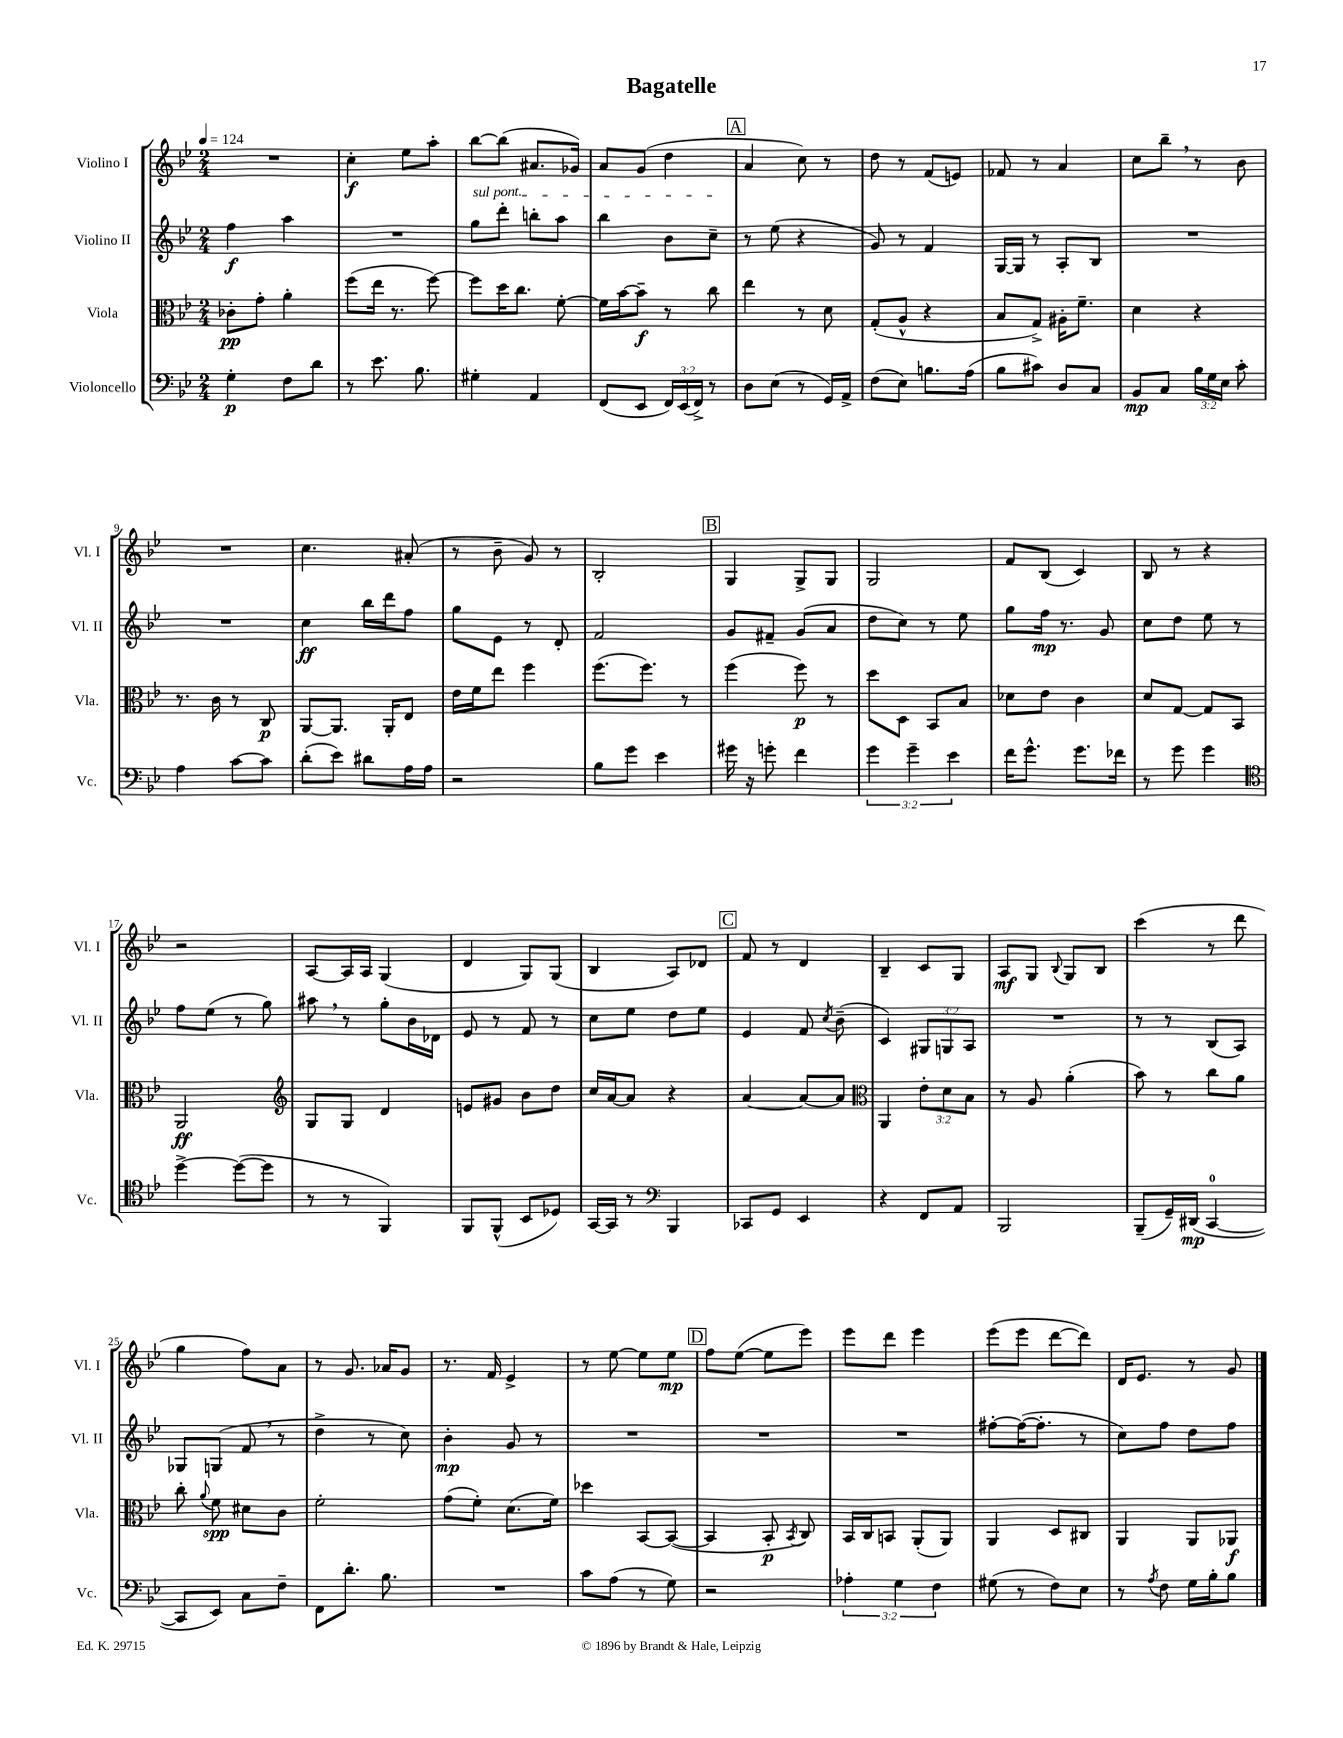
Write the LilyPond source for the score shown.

\header { title = "Bagatelle" }
<<
\new StaffGroup <<
\new Staff = "s0" \with { instrumentName = "Violino I" shortInstrumentName = "Vl. I" } {
    \clef treble \key bes \major \numericTimeSignature \time 2/4 \tempo 4 = 124
    \autoBeamOff R2 |
    c''4-.\f ees''8[ a''8]-. |
    bes''8[~ bes''8]( ais'8.[ ges'16]) |
    a'8[ g'8]( d''4 |
    \mark \markup { \box "A" } a'4 c''8) r8 |
    d''8 r8 f'8[( e'8]) |
    fes'8 r8 a'4 |
    c''8[ bes''8]-- \breathe r8 bes'8 |
    R2 |
    c''4. ais'8-.( |
    r8 bes'8-- g'8) r8 |
    bes2-. |
    \mark \markup { \box "B" } g4 g8[-> g8] |
    g2 |
    f'8[ bes8]( c'4) |
    bes8 r8 r4 |
    r2 |
    a8[~ a16 a16] g4( |
    d'4 g8[) g8]( |
    bes4 a8[) des'8] |
    \mark \markup { \box "C" } f'8 r8 d'4 |
    bes4-- c'8[ g8] |
    a8[\mf g8] \appoggiatura { bes8 } g8[ bes8] |
    c'''4( r8 d'''8 |
    g''4 f''8[) a'8] |
    r8 g'8. aes'16[ g'8] |
    r8. f'16 ees'4-> |
    r8 ees''8~ ees''8[ ees''8]\mp |
    \mark \markup { \box "D" } f''8[ ees''8]~( ees''8[ ees'''8]) |
    ees'''8[ d'''8] ees'''4 |
    ees'''8[( ees'''8] d'''8[~ d'''8]) |
    d'16[ ees'8.] r8 g'8 \bar "|." |
}
\new Staff = "s1" \with { instrumentName = "Violino II" shortInstrumentName = "Vl. II" } {
    \clef treble \key bes \major \numericTimeSignature \time 2/4 \override Staff.TupletNumber.text = #tuplet-number::calc-fraction-text
    \autoBeamOff f''4\f a''4 |
    R2 |
    \once \override TextSpanner.bound-details.left.text = \markup { \italic "sul pont." } g''8[\startTextSpan d'''8]-. b''8[-. a''8] |
    bes''4 bes'8[ c''8]--\stopTextSpan |
    \mark \markup { \box "A" } r8 ees''8( r4 |
    g'8) r8 f'4 |
    g16[~ g16] r8 a8[-. bes8] |
    R2 |
    R2 |
    c''4\ff bes''16[ d'''16 f''8] |
    g''8[ ees'8] r8 d'8-. |
    f'2 |
    \mark \markup { \box "B" } g'8[ fis'8]-- g'8[( a'8] |
    d''8[ c''8]) r8 ees''8 |
    g''8[ f''16]\mp r8. g'8 |
    c''8[ d''8] ees''8 r8 |
    f''8[ ees''8]( r8 g''8) |
    ais''8 \breathe r8 g''8[-. bes'16 des'16] |
    ees'8 r8 f'8 r8 |
    c''8[ ees''8] d''8[ ees''8] |
    \mark \markup { \box "C" } ees'4 f'8 \acciaccatura { c''8 } bes'8--( |
    c'4) \tuplet 3/2 { gis8[ g8 a8] } |
    R2 |
    r8 r8 bes8[( a8]) |
    ges8[ g8]( f'8 \breathe r8 |
    d''4-> r8 c''8) |
    bes'4-.\mp g'8 r8 |
    R2 |
    \mark \markup { \box "D" } R2 |
    R2 |
    fis''8[~-. fis''16~( fis''8.]-. r8 |
    c''8[) f''8] d''8[ f''8] \bar "|." |
}
\new Staff = "s2" \with { instrumentName = "Viola" shortInstrumentName = "Vla." } {
    \clef alto \key bes \major \numericTimeSignature \time 2/4 \override Staff.TupletNumber.text = #tuplet-number::calc-fraction-text
    \autoBeamOff ces'8[-.\pp g'8]-. a'4-. |
    f''8[( ees''16] r8. f''8~) |
    f''8[ d''16 c''8.] f'8~-. |
    f'16[ bes'16~ bes'8]--\f r8 c''8 |
    \mark \markup { \box "A" } ees''4 r8 d'8 |
    g8[-.( a8]-^ r4 |
    bes8[ g8]->) ais16[-. f'8.]-- |
    d'4 r4 |
    r8. c'16 r8 c8\p |
    a,8[~ a,8.] a,16[-. ees8] |
    ees'16[ f'16 ees''8] f''4 |
    f''8.[( f''8.]) r8 |
    \mark \markup { \box "B" } f''4( f''8\p) r8 |
    d''8[ d8] bes,8[ bes8] |
    des'8[ ees'8] c'4 |
    d'8[ g8]~ g8[ bes,8] |
    a,2\ff |
    \clef treble g8[ g8] d'4 |
    e'8[ gis'8] bes'8[ d''8] |
    c''16[ a'16~ a'8] r4 |
    \mark \markup { \box "C" } a'4~ a'8[~ a'8] |
    \clef alto a,4 \tuplet 3/2 { ees'8[-. d'8 bes8] } |
    r8 a8 a'4-.( |
    bes'8) r8 c''8[ a'8] |
    c''8-. \appoggiatura { a'8 } f'8\spp dis'8[ c'8] |
    f'2-. |
    g'8[( f'8]-.) d'8.[( f'16]) |
    des''4 bes,8[~ bes,8]~( |
    \mark \markup { \box "D" } bes,4 bes,8-.\p \acciaccatura { bes,8 } c8) |
    bes,16[ c16 b,8] a,8[-.( a,8]) |
    a,4 d8[ cis8] |
    a,4 a,8[ aes,8]\f \bar "|." |
}
\new Staff = "s3" \with { instrumentName = "Violoncello" shortInstrumentName = "Vc." } {
    \clef bass \key bes \major \numericTimeSignature \time 2/4 \override Staff.TupletNumber.text = #tuplet-number::calc-fraction-text
    \autoBeamOff g4-.\p f8[ d'8] |
    r8 ees'8. bes8. |
    gis4-. a,4 |
    f,8[( ees,8] \tuplet 3/2 { f,16[) ees,16( f,16]->) } r8 |
    \mark \markup { \box "A" } d8[ ees8]( r8 g,16[) a,16]-> |
    f8[( ees8]) b8.[ a16]( |
    bes8[ cis'8]) d8[ c8] |
    bes,8[\mp c8] \tuplet 3/2 { bes16[ g16 ees16] } c'8-. |
    a4 c'8[~ c'8] |
    d'8[-.( ees'8]) dis'8[ a16 a16] |
    r2 |
    bes8[ g'8] ees'4 |
    \mark \markup { \box "B" } gis'16 r16 g'8-. f'4 |
    \tuplet 3/2 { g'4 g'4-- ees'4 } |
    f'16[ g'8.]-^ g'8.[ fes'16] |
    r8 g'8 g'4 |
    \clef tenor d''4~-> d''8[~( d''8] |
    r8 r8 f,4) |
    f,8[ f,8]-^( bes,8[ des8]) |
    g,16[~ g,16] r8 \clef bass bes,,4 |
    \mark \markup { \box "C" } ces,8[ g,8] ees,4 |
    r4 f,8[ a,8] |
    bes,,2 |
    bes,,8[--( g,16--) dis,16]\mp( c,4-0~ |
    c,8[ ees,8]) c8[ f8]-- |
    f,8[ d'8.]-. bes8. |
    R2 |
    c'8[ a8]( r8 g8) |
    \mark \markup { \box "D" } r2 |
    \tuplet 3/2 { aes4-. g4 f4 } |
    gis8( r8 f8[) ees8] |
    r8 \acciaccatura { a8 } f8 g16[ bes16-. bes8] \bar "|." |
}
>>
>>
